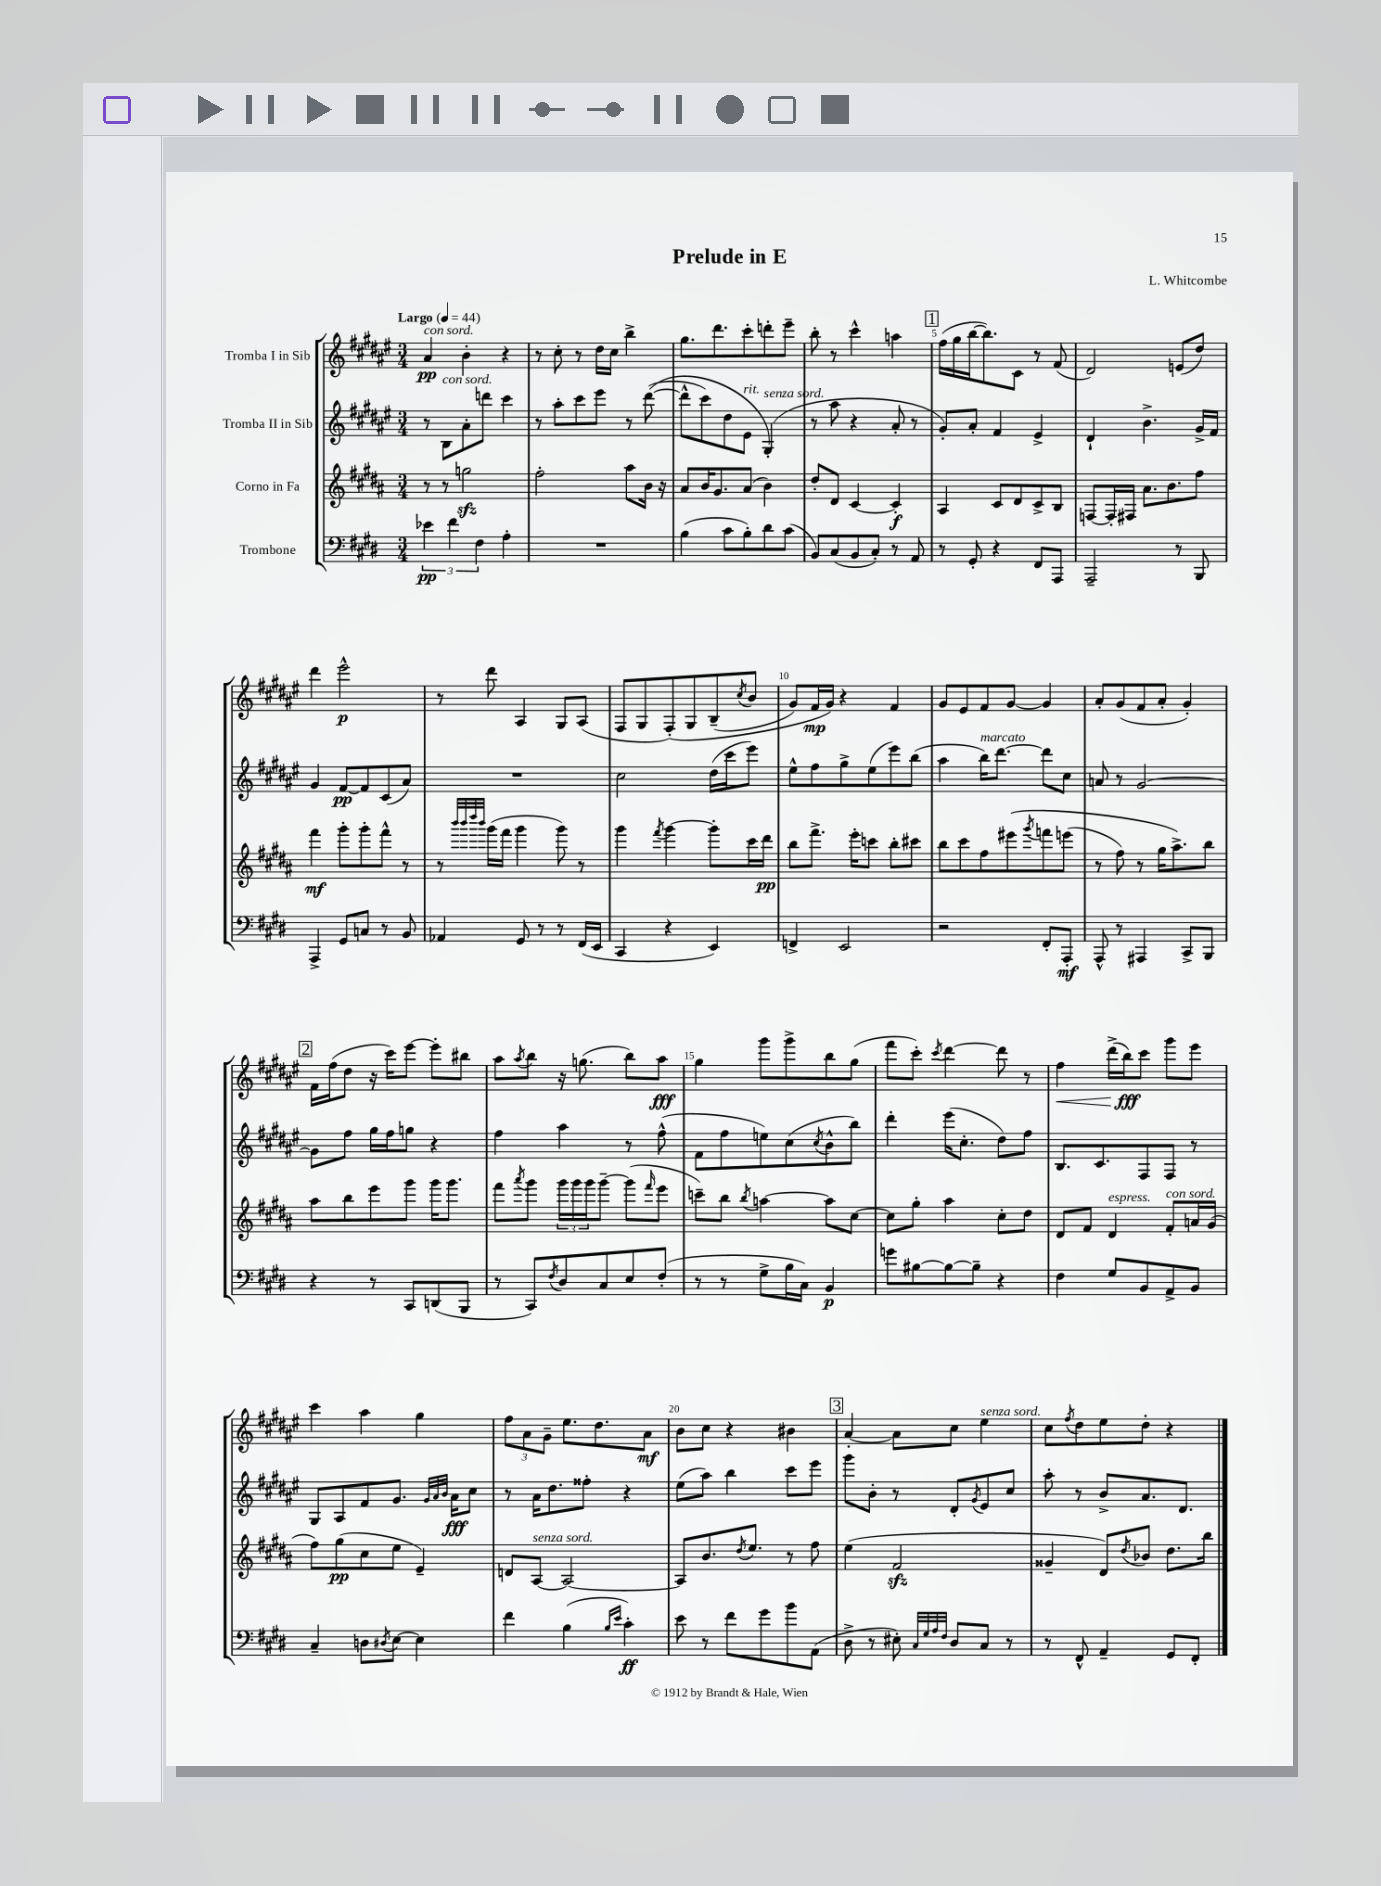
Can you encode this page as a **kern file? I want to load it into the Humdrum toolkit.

**kern	**kern	**kern	**kern
*staff4	*staff3	*staff2	*staff1
*clefF4	*clefG2	*clefG2	*clefG2
*k[f#c#g#d#]	*k[f#c#g#d#a#]	*k[f#c#g#d#a#e#]	*k[f#c#g#d#a#e#]
*M3/4	*M3/4	*M3/4	*M3/4
*MM44	*MM44	*MM44	*MM44
6e-	8r	8r	4a#
.	8r	8B	.
6f#	.	.	.
.	2gg	8a#'	4b'
6F#	.	.	.
.	.	8ddd	.
4A'	.	4ccc#	4r
=	=	=	=
2.r	2ff#'	8r	8r
.	.	8aa#'	8cc#'
.	.	8ccc#	8r
.	.	8eee#	16dd#
.	.	.	16cc#
.	8aa#	8r	4bb^
.	16b	&(([8ddd#	.
.	16r	.	.
=	=	=	=
(4B	8a#	8ddd#^^]	8.gg#
.	16b	8ccc#)	.
.	8.g#	.	8.ddd#
8c#	.	8dd#	.
8B')	(8a#	8e#	8ccc#'
8d#	4b)	(4G#'&)	8ddd'
(8c#	.	.	8eee#~
=	=	=	=
8BB)	8dd#'	8r	8bb'
(8C#	8d#	8aa#	8r
8BB	[4c#	4r	4ccc#^^
8C#')	.	.	.
8r	4c#']	8a#'	4aa
8AA	.	8r	.
=	=	=	=
8r	4A#	8g#')	(16ff#
.	.	.	16gg#
8GG#'	.	8a#'	[16bb
.	.	.	8.bb])
4r	8c#	4f#	.
.	8d#	.	8c#
8FF#	8c#^	4e#^	8r
8AAA	8B	.	(8f#
=	=	=	=
2AAA~	[8F	4d#`	2d#)
.	16F']	.	.
.	16F#	.	.
.	8.a#	4.b^	.
.	8.b	.	.
8r	.	.	(8e
8BBB	8ff#	16g#^	8dd#)
.	.	16f#	.
=	=	=	=
4AAA^	4fff#	4g#	4ddd#
8GG#	8ggg#'	[8f#	2eee#^^
8C	8ggg#'	8f#]	.
8r	8fff#^^	(8c#	.
8BB	8r	8a#)	.
=	=	=	=
4AA-	8r	2.r	8r
.	32qqbbb	.	.
.	32qqbbb	.	.
.	32qqdddd#	.	.
.	32qqbbb	.	.
.	(16ggg#	.	8ddd#
.	16fff#	.	.
8GG#	4ggg#	.	4A#
8r	.	.	.
8r	8ggg#)	.	8G#
(16FF#	8r	.	(8A#
16EE	.	.	.
=	=	=	=
4CC#	4ggg#	2cc#	8F#
.	.	.	8G#
.	8qfff#	.	.
4r	[4ggg#	.	&(8F#')
.	.	.	8G#
4EE)	8ggg#']	(16dd#	(8B~
.	.	16ccc#	.
.	.	.	8qcc#
.	16ccc#	8eee#)	8b
.	16ddd#	.	.
=	=	=	=
4FF^	8bb	8ee#^^	8g#)
.	8.fff#^	8ff#	16f#
.	.	.	16g#&)
2EE	.	8gg#^	4r
.	16eee'	.	.
.	8ccc	(8ee#	.
.	8bb'	8eee#)	4f#
.	8ccc#	(8bb	.
=	=	=	=
2r	8bb	4aa#	8g#
.	8ccc#	.	8e#
.	8ff#	16bb)	8f#
.	.	[8.ddd#	.
.	&(8eee#	.	[8g#
.	8qggg#	.	.
8FF#'	8fff	8ddd#]	4g#]
8AAA'	(8eee	8cc#	.
=	=	=	=
8AAA^^	8r	8a	8a#'
8r	8ff#)	8r	(8g#
4AAA#	8r	[2g#	8f#
.	16gg#	.	8a#'
.	8.aa#^&)	.	.
8CC#^	.	.	4g#')
8BBB	8bb	.	.
=	=	=	=
4r	8aa#	8g#]	16f#
.	.	.	(16ff#
.	8bb	8ff#	8dd#
8r	8eee	16gg#	16r
.	.	16ff#	16ccc#)
8CC#	8ggg#	8gg	[8eee#
(8DD	16ggg#	4r	8eee#']
.	8.ggg#	.	.
8BBB	.	.	8bb#
=	=	=	=
8r	8fff#	4ff#	8aa#
.	8qaaa#	.	8qaa#
8CC#)	8ggg#	.	8bb
8qF#	.	.	.
8D#	24ggg#	4aa#	16r
.	24ggg#	.	.
.	.	.	(8.gg
.	24ggg#	.	.
8C#	[8ggg#~	.	.
8E	(8ggg#]	8r	8bb)
.	16qqfff#	.	.
(8F#'	8eee	(8ff#^^	8aa#
=	=	=	=
8r	8ccc~)	8f#	4gg#
8r	8bb	8ff#	.
.	8qbb	.	.
8G#^	[4aa	8ee)	8ggg#
16B	.	(8cc#	8ggg#^
16C#)	.	.	.
.	.	8qcc#	.
4BB	8aa]	8b^^	8bb
.	[8cc#	8bb)	(8gg#
=	=	=	=
8g	8cc#]	4ddd#'	8fff#
[8B#	8gg#'	.	8ccc#')
.	.	.	8qccc#
8B#_	4aa#	(16eee#	[4ddd#
.	.	8.cc#'	.
8B#~]	.	.	.
4r	8cc#'	8dd#)	8ddd#]
.	8dd#	8ff#	8r
=	=	=	=
4F#	8d#	8.B	4ff#
.	8f#	.	.
.	.	8.c#	.
8G#	4d#	.	(16ddd#^
.	.	.	16bb)
8BB	.	8F#	8ccc#
8AA^	8f#'	8F#	8ggg#
8BB	16a	8r	8eee#
.	(16g#	.	.
=	=	=	=
4C#~	8ff#)	8G#	4ccc#
.	(8gg#	8A#	.
8D	8cc#	8f#	4aa#
8qD#	.	.	.
[8E	8ee	8.g#	.
4E]	4e~)	.	4gg#
.	.	32qqg#	.
.	.	32qqa#	.
.	.	32qqb	.
.	.	16a#	.
.	.	8cc#	.
=	=	=	=
4f#	8d	8r	12ff#
.	.	.	12a#
.	[8A#	16a#	.
.	.	.	12g#~
.	.	8.dd#	.
(4B	2A#_	.	8.ee#
.	.	8ff##'	.
.	.	.	8.dd#
16qqB	.	.	.
16qqe	.	.	.
4c#')	.	4r	.
.	.	.	8a#
=	=	=	=
8e	8A#]	(8ee#	8b
8r	8.b	8aa#)	8cc#
8f#	.	4bb	4r
.	8qdd#	.	.
.	8.ee	.	.
8g#	.	.	.
8b	8r	8ccc#	4b#
(8AA	8ff#	8eee#	.
=	=	=	=
8D#^	(4ee	8ggg#	[4a#'
8r	.	8b'	.
8E#')	2f#	8r	8a#]
32qqC#	.	.	.
32qqG#	.	.	.
32qqA	.	.	.
32qqF#	.	.	.
8D#	.	8d#'	8cc#
.	.	8qg#	.
8C#	.	8e#	4ee#
8r	.	8cc#	.
=	=	=	=
8r	4g##~	8aa#'	8cc#
.	.	.	8qff#
8FF#^^	.	8r	8dd#
4AA~	8d#)	8b^	8ee#
.	8qdd#	.	.
.	8b-	8.a#	8dd#'
8GG#	8.dd#	.	4r
.	.	8.d#	.
8FF#'	.	.	.
.	16bb	.	.
==	==	==	==
*-	*-	*-	*-
